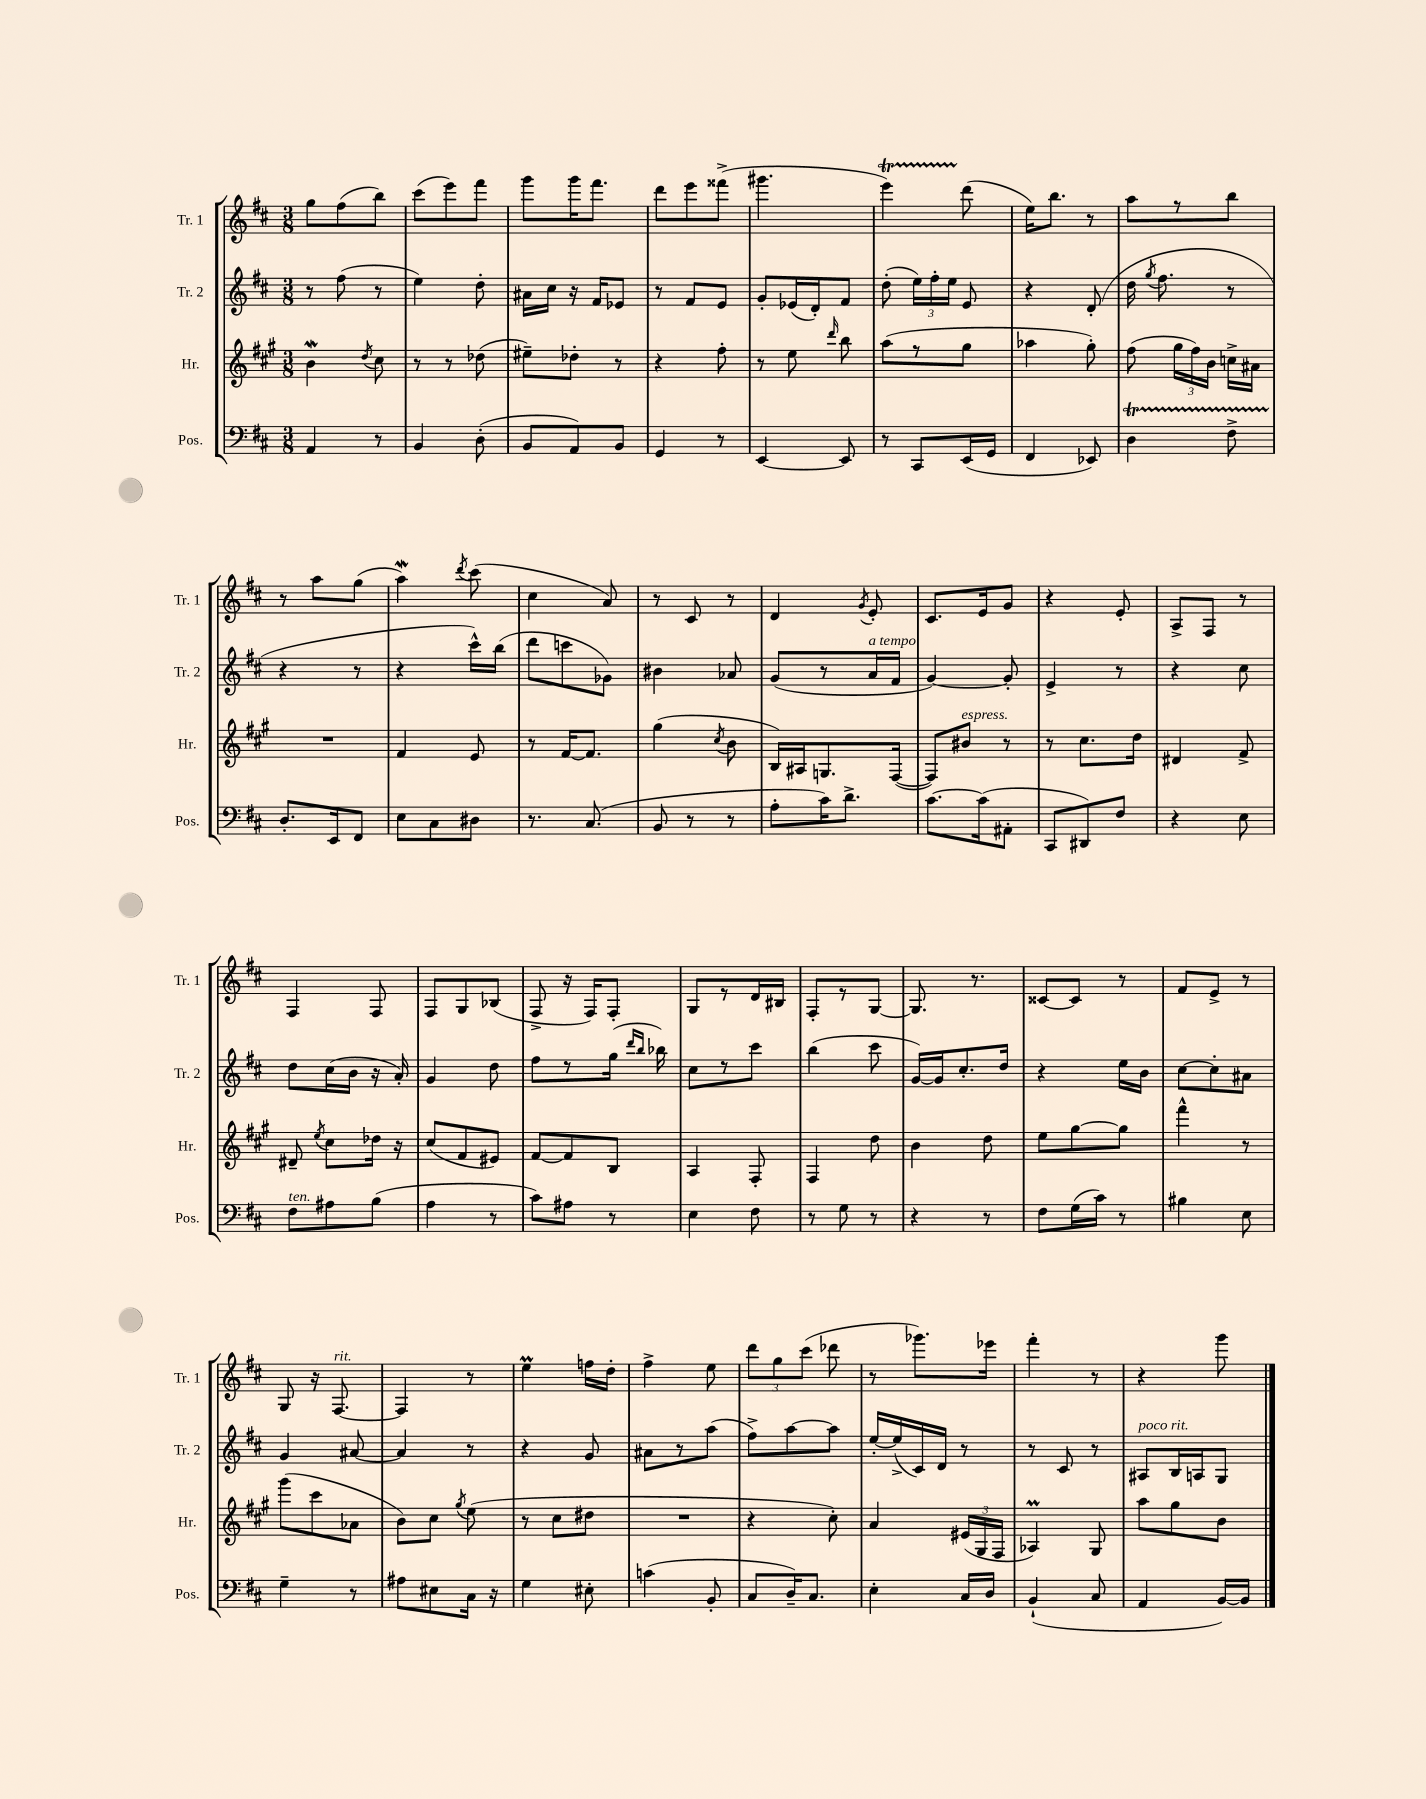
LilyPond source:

<<
\new StaffGroup <<
\new Staff = "s0" \with { instrumentName = "Tr. 1" shortInstrumentName = "Tr. 1" } {
    \clef treble \key d \major \numericTimeSignature \time 3/8
    \autoBeamOff g''8[ fis''8( b''8]) |
    cis'''8[( e'''8) fis'''8] |
    g'''8[ g'''16 fis'''8.] |
    d'''8[ e'''8 fisis'''8]->( |
    gis'''4. |
    e'''4\startTrillSpan) d'''8\stopTrillSpan( |
    e''16[) b''8.] r8 |
    a''8[ r8 b''8] |
    r8 a''8[ g''8]( |
    a''4\mordent) \acciaccatura { d'''8 } cis'''8( |
    cis''4 a'8) |
    r8 cis'8 r8 |
    d'4 \acciaccatura { g'8 } e'8-. |
    cis'8.[ e'16 g'8] |
    r4 e'8-. |
    a8[-> fis8] r8 |
    fis4 fis8 |
    fis8[ g8 bes8]( |
    fis8-> r16 fis16[) fis8]-. |
    g8[ r8 d'16 bis16] |
    fis8[-. r8 g8]~ |
    g8. r8. |
    cisis'8[~ cisis'8] r8 |
    fis'8[ e'8]-> r8 |
    g8 r16 fis8.~^\markup { \italic "rit." } |
    fis4 r8 |
    e''4\prall f''16[ d''16]-. |
    fis''4-> e''8 |
    \tuplet 3/2 { d'''8[ g''8 cis'''8]( } des'''8 |
    r8 ges'''8.[) ees'''16] |
    fis'''4-. r8 |
    r4 g'''8 \bar "|." |
}
\new Staff = "s1" \with { instrumentName = "Tr. 2" shortInstrumentName = "Tr. 2" } {
    \clef treble \key d \major \numericTimeSignature \time 3/8
    \autoBeamOff r8 fis''8( r8 |
    e''4) d''8-. |
    ais'16[ cis''16] r16 fis'16[ ees'8] |
    r8 fis'8[ e'8] |
    g'8[-. ees'16( d'16-.) fis'8] |
    d''8-.( \tuplet 3/2 { e''16[) fis''16-. e''16] } e'8 |
    r4 d'8-.( |
    d''16 \acciaccatura { g''8 } fis''8. r8 |
    r4 r8 |
    r4 cis'''16[-^) b''16]( |
    d'''8[ c'''8 ges'8]) |
    bis'4 aes'8 |
    g'8[( r8 a'16^\markup { \italic "a tempo" } fis'16] |
    g'4~) g'8-. |
    e'4-> r8 |
    r4 cis''8 |
    d''8[ cis''16( b'16] r16 a'16-.) |
    g'4 d''8 |
    fis''8[ r8 g''16]( \grace { d'''16[ b''16] } bes''16) |
    cis''8[ r8 cis'''8] |
    b''4( cis'''8 |
    g'16[~) g'16 cis''8.-. d''16] |
    r4 e''16[ b'16] |
    cis''8[~ cis''8-. ais'8] |
    g'4 ais'8~ |
    ais'4 r8 |
    r4 g'8 |
    ais'8[ r8 a''8]( |
    fis''8[->) a''8~ a''8] |
    e''16[~-. e''16->( cis'16) d'16] r8 |
    r8 cis'8 r8 |
    ais8[^\markup { \italic "poco rit." } b16 a16 g8] \bar "|." |
}
\new Staff = "s2" \with { instrumentName = "Hr." shortInstrumentName = "Hr." } {
    \clef treble \key a \major \numericTimeSignature \time 3/8
    \autoBeamOff b'4\mordent \acciaccatura { d''8 } cis''8 |
    r8 r8 des''8( |
    eis''8[--) des''8]-. r8 |
    r4 fis''8-. |
    r8 e''8 \grace { d'''16 } b''8 |
    a''8[( r8 gis''8] |
    aes''4 gis''8-.) |
    fis''8( \tuplet 3/2 { gis''16[ fis''16) b'16] } c''16[-> ais'16] |
    R4. |
    fis'4 e'8 |
    r8 fis'16[~ fis'8.] |
    gis''4( \acciaccatura { cis''8 } b'8 |
    b16[) ais16 g8. fis16]~( |
    fis8[) bis'8]^\markup { \italic "espress." } r8 |
    r8 cis''8.[ d''16] |
    dis'4 fis'8-> |
    dis'8-- \acciaccatura { e''8 } cis''8[ des''16] r16 |
    cis''8[( fis'8 eis'8]) |
    fis'8[~ fis'8 b8] |
    a4 fis8-. |
    fis4 d''8 |
    b'4 d''8 |
    e''8[ gis''8~ gis''8] |
    fis'''4-^ r8 |
    gis'''8[( cis'''8 aes'8] |
    b'8[) cis''8] \acciaccatura { gis''8 } e''8( |
    r8 cis''8[ dis''8] |
    R4. |
    r4 cis''8-.) |
    a'4 \tuplet 3/2 { eis'16[( gis16 fis16] } |
    aes4\prall) gis8 |
    a''8[ gis''8 b'8] \bar "|." |
}
\new Staff = "s3" \with { instrumentName = "Pos." shortInstrumentName = "Pos." } {
    \clef bass \key d \major \numericTimeSignature \time 3/8
    \autoBeamOff a,4 r8 |
    b,4 d8-.( |
    b,8[ a,8) b,8] |
    g,4 r8 |
    e,4~ e,8 |
    r8 cis,8[ e,16( g,16] |
    fis,4 ees,8) |
    d4\startTrillSpan fis8-> |
    d8.[-.\stopTrillSpan e,16 fis,8] |
    e8[ cis8 dis8] |
    r8. cis8.( |
    b,8 r8 r8 |
    a8[-. cis'16) d'8.]-> |
    cis'8.[~ cis'16( ais,8]-. |
    cis,8[ dis,8) fis8] |
    r4 e8 |
    fis8[^\markup { \italic "ten." } ais8 b8]( |
    a4 r8 |
    cis'8[) ais8] r8 |
    e4 fis8 |
    r8 g8 r8 |
    r4 r8 |
    fis8[ g16( cis'16]) r8 |
    bis4 e8 |
    g4-- r8 |
    ais8[ eis8 cis16] r16 |
    g4 eis8-. |
    c'4( b,8-. |
    cis8[ d16--) cis8.] |
    e4-. cis16[ d16] |
    b,4-!( cis8 |
    a,4 b,16[~) b,16] \bar "|." |
}
>>
>>
\layout { \context { \Score \remove "Bar_number_engraver" } }
